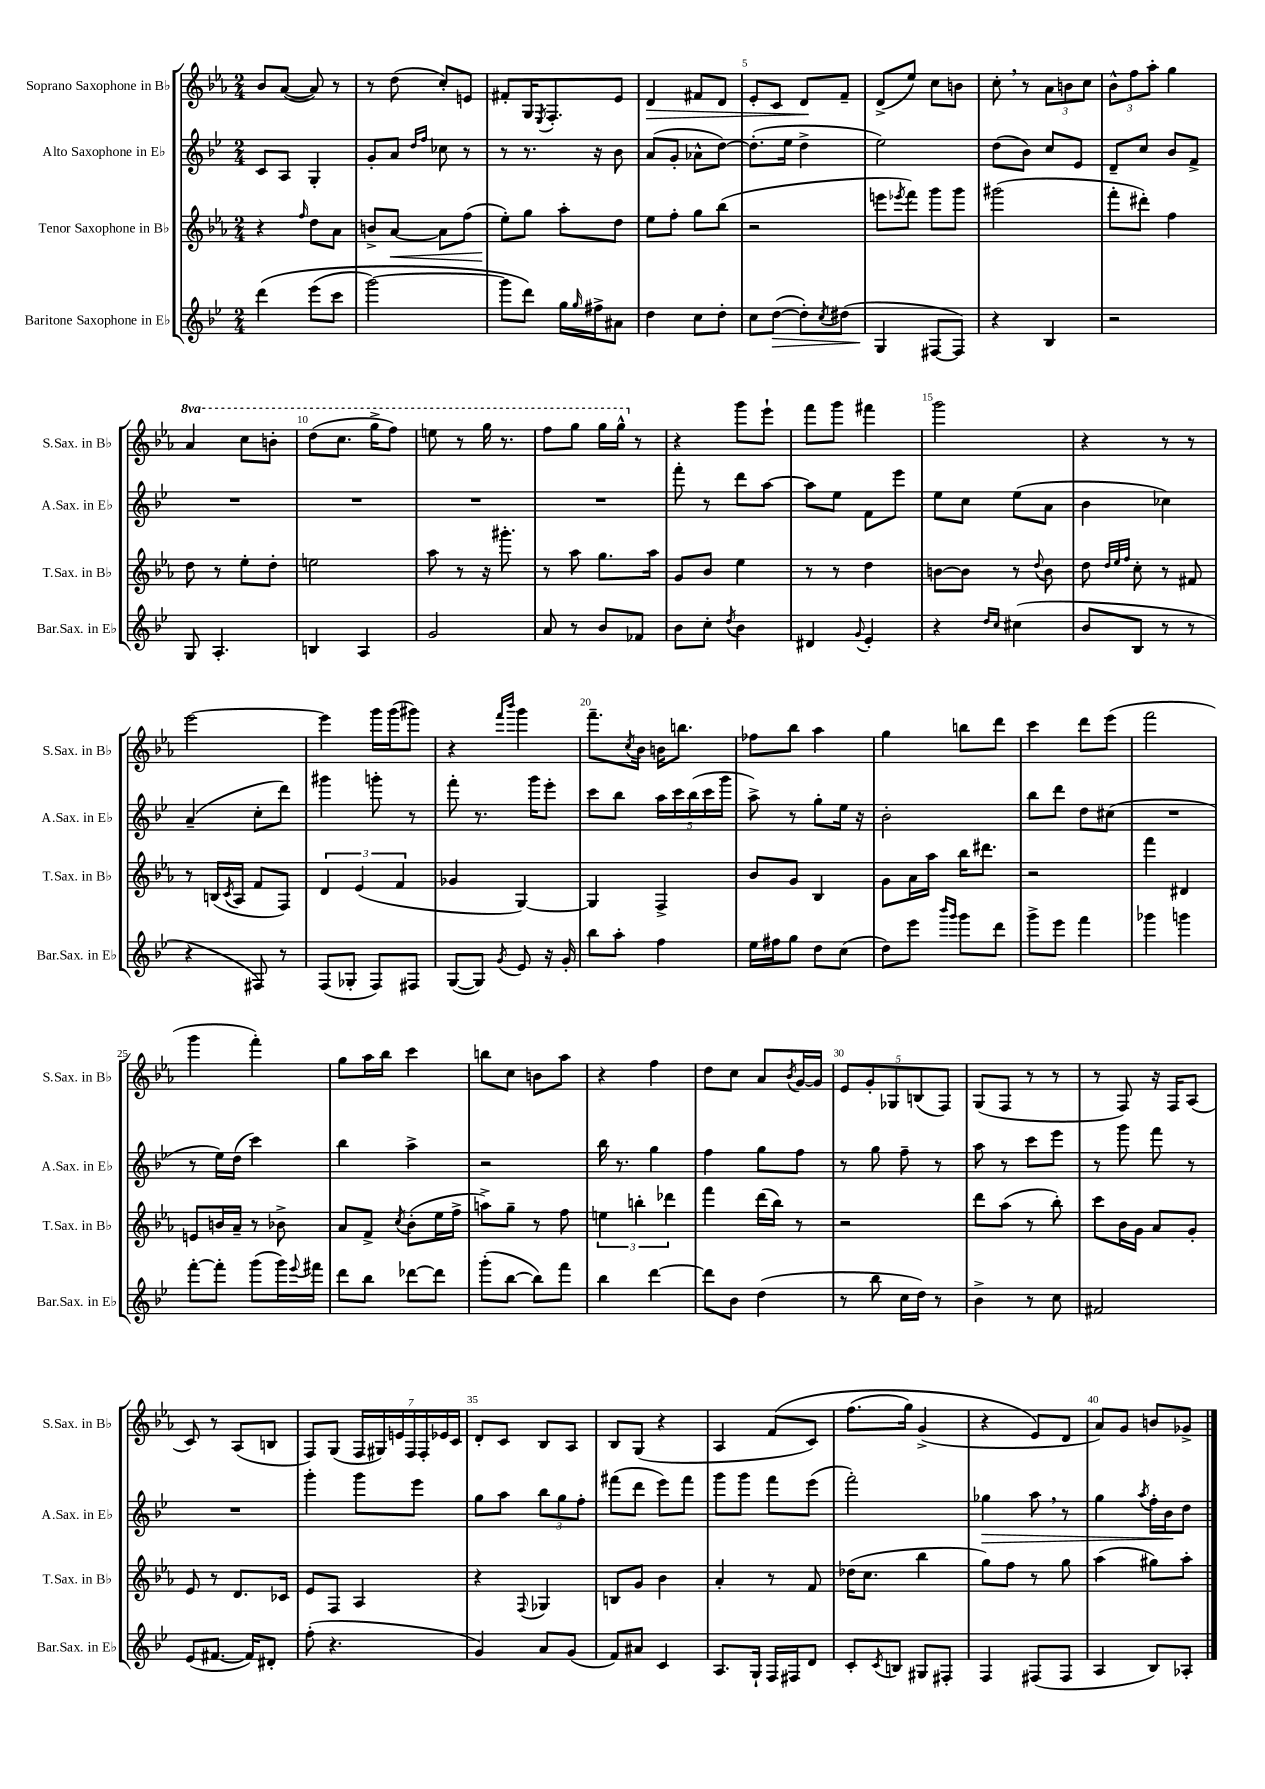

**kern	**dynam	**kern	**dynam	**kern	**dynam	**kern	**dynam
*part4	*part4	*part3	*part3	*part2	*part2	*part1	*part1
*staff4	*staff4	*staff3	*staff3	*staff2	*staff2	*staff1	*staff1
*I"Baritone Saxophone in E♭	*	*I"Tenor Saxophone in B♭	*	*I"Alto Saxophone in E♭	*	*I"Soprano Saxophone in B♭	*
*I'Bar.Sax. in E♭	*	*I'T.Sax. in B♭	*	*I'A.Sax. in E♭	*	*I'S.Sax. in B♭	*
*clefG2	*	*clefG2	*	*clefG2	*	*clefG2	*
*k[b-e-]	*	*k[b-e-a-]	*	*k[b-e-]	*	*k[b-e-a-]	*
*M2/4	*	*M2/4	*	*M2/4	*	*M2/4	*
=1	=1	=1	=1	=1	=1	=1	=1
(4ddd\	.	4r	.	8c/L	.	8b-/L	.
.	.	.	.	8A/J	.	([8a-/J	.
.	.	16qqff/	.	.	.	.	.
(8eee-\L	.	8dd\L	.	4G'/	.	8a-/])	.
8ccc\J	.	8a-\J	.	.	.	8r	.
=2	=2	=2	=2	=2	=2	=2	=2
[2ggg\)	.	8bn^/L	.	8g'/L	.	8r	.
!	!	!	!LO:HP:b	!	!	!	!
.	.	[8a-/J	<	8a/J	.	(8dd\	.
.	.	.	.	16qqdd/LL	.	.	.
.	.	.	.	16qqff/JJ	.	.	.
.	.	8a-\L]	.	8cc-X\	.	8cc'/L)	.
.	.	(8ff\J	.	8r	.	8en/J	.
=3	=3	=3	=3	=3	=3	=3	=3
8ggg\L]	.	8ee-'\L)	.	8r	.	8f#X'/L	.
8ddd\J)	.	8gg\J	[	8.r	.	16G/K	.
.	.	.	.	.	.	8qE-/	.
.	.	.	.	.	.	8.F'/	.
16gg\LL	.	8aa-'\L	.	.	.	.	.
16qqgg/	.	.	.	.	.	.	.
16ff#X^\J	.	.	.	16r	.	.	.
8a#X\J	.	8dd\J	.	8b-\	.	8e-/J	.
=4	=4	=4	=4	=4	=4	=4	=4
!	!	!	!	!	!	!	!LO:HP:b
4dd\	.	8ee-\L	.	(8a/L	.	4d/	>
.	.	8ff'\J	.	8g'/J	.	.	.
8cc\L	.	8gg\L	.	8a-X^^\L	.	8f#X/L	.
8dd'\J	.	(8bb-\J	.	[8dd\J)	.	8d/J	.
=5	=5	=5	=5	=5	=5	=5	=5
8cc\L	.	2r	.	(8.dd'\L]	.	8e-'/L	.
!	!LO:HP:b	!	!	!	!	!	!
([8dd\J	>	.	.	.	.	8c/J	.
.	.	.	.	16ee-\Jk	.	.	.
8dd'\L])	.	.	.	4dd^\	.	8d/L	.
8qcc/	.	.	.	.	.	.	.
(8dd#X\J	.	.	.	.	.	8f~/J	]
=6	=6	=6	=6	=6	=6	=6	=6
4G/	.	8eeen\L	.	2ee-\)	.	(8d^/L	.
.	.	8qeee-X/	.	.	.	.	.
.	.	8fff\J)	.	.	.	8ee-/J)	.
[8F#X/L	]	8ggg\L	.	.	.	8cc\L	.
8F#/J])	.	8ggg\J	.	.	.	8bn\J	.
=7	=7	=7	=7	=7	=7	=7	=7
4r	.	(2ggg#X\	.	(8dd\L	.	8cc',\	.
.	.	.	.	8b-\J)	.	8r	.
4B-/	.	.	.	8cc/L	.	12a-\L	.
.	.	.	.	.	.	12bn\	.
.	.	.	.	8e-/J	.	.	.
.	.	.	.	.	.	12cc\J	.
=8	=8	=8	=8	=8	=8	=8	=8
2r	.	8fff'\L	.	8d~/L	.	12b-^^\L	.
.	.	.	.	.	.	12ff\	.
.	.	8ddd#X'\J)	.	8cc/J	.	.	.
.	.	.	.	.	.	12aa-'\J	.
.	.	4ff\	.	8b-/L	.	4gg\	.
.	.	.	.	8f^/J	.	.	.
!!LO:LB:g=z
=9	=9	=9	=9	=9	=9	=9	=9
*	*	*	*	*	*	*8va	*
8G/	.	8dd\	.	2r	.	4aa-/	.
4.A'/	.	8r	.	.	.	.	.
.	.	8ee-'\L	.	.	.	8ccc\L	.
.	.	8dd'\J	.	.	.	8bbn'\J	.
=10	=10	=10	=10	=10	=10	=10	=10
4Bn/	.	2een\	.	2r	.	(8ddd\L	.
.	.	.	.	.	.	8.ccc\J	.
4A/	.	.	.	.	.	.	.
.	.	.	.	.	.	16ggg^\KL	.
.	.	.	.	.	.	8fff\J)	.
=11	=11	=11	=11	=11	=11	=11	=11
2g/	.	8aa-\	.	2r	.	8eeen\	.
.	.	8r	.	.	.	8r	.
.	.	16r	.	.	.	16ggg\	.
.	.	8.ggg#X'\	.	.	.	8.r	.
=12	=12	=12	=12	=12	=12	=12	=12
8a/	.	8r	.	2r	.	8fff\L	.
8r	.	8aa-\	.	.	.	8ggg\J	.
8b-/L	.	8.gg\L	.	.	.	16ggg\LL	.
.	.	.	.	.	.	16ggg^^\JJ	.
*	*	*	*	*	*	*X8va	*
8f-X/J	.	.	.	.	.	8r	.
.	.	16aa-\Jk	.	.	.	.	.
=13	=13	=13	=13	=13	=13	=13	=13
8b-\L	.	8g/L	.	8fff'\	.	4r	.
8cc'\J	.	8b-/J	.	8r	.	.	.
8qdd/	.	.	.	.	.	.	.
4b-\	.	4ee-\	.	8ddd\L	.	8ggg\L	.
.	.	.	.	[8aa\J	.	8eee-`\J	.
=14	=14	=14	=14	=14	=14	=14	=14
4d#X/	.	8r	.	8aa\L]	.	8fff\L	.
.	.	8r	.	8ee-\J	.	8ggg\J	.
8qqg/	.	.	.	.	.	.	.
4e-'/	.	4dd\	.	8f\L	.	4fff#X\	.
.	.	.	.	8eee-\J	.	.	.
=15	=15	=15	=15	=15	=15	=15	=15
4r	.	[8bn\L	.	8ee-\L	.	2ggg\	.
.	.	8b\J]	.	8cc\J	.	.	.
16qqdd/LL	.	.	.	.	.	.	.
16qqcc/JJ	.	.	.	.	.	.	.
(4cc#X\	.	8r	.	(8ee-\L	.	.	.
.	.	8qqdd/	.	.	.	.	.
.	.	8b\	.	8a\J	.	.	.
=16	=16	=16	=16	=16	=16	=16	=16
8b-/L	.	8dd\	.	4b-\	.	4r	.
.	.	32qqdd/LLL	.	.	.	.	.
.	.	32qqee-/	.	.	.	.	.
.	.	32qqff/JJJ	.	.	.	.	.
8B-/J	.	8cc'\	.	.	.	.	.
8r	.	8r	.	4cc-X\)	.	8r	.
8r	.	8f#X/	.	.	.	8r	.
!!LO:LB:g=z
=17	=17	=17	=17	=17	=17	=17	=17
4r	.	8r	.	(4a~/	.	[2eee-\	.
.	.	(16Bn/LL	.	.	.	.	.
.	.	8qc/	.	.	.	.	.
.	.	16A-/JJ	.	.	.	.	.
8F#X/)	.	8f/L	.	8cc'\L	.	.	.
8r	.	8F/J)	.	8ddd\J)	.	.	.
=18	=18	=18	=18	=18	=18	=18	=18
(8F/L	.	6d/	.	4ggg#X\	.	4eee-\]	.
8G-X'/J	.	.	.	.	.	.	.
.	.	(6e-/	.	.	.	.	.
8F/L)	.	.	.	8gggn'\	.	16ggg\LL	.
.	.	.	.	.	.	(16ggg\J	.
.	.	6f/	.	.	.	.	.
8F#X/J	.	.	.	8r	.	8ggg#X\J)	.
=19	=19	=19	=19	=19	=19	=19	=19
([8G/L	.	4g-X/	.	8fff'\	.	4r	.
8G/J])	.	.	.	8.r	.	.	.
.	.	.	.	.	.	16qqfff/LL	.
8qg/	.	.	.	.	.	16qqbbb-/JJ	.
8e-/	.	[4G/)	.	.	.	4ggg\	.
.	.	.	.	16ggg\KL	.	.	.
16r	.	.	.	8eee-'\J	.	.	.
16g'/	.	.	.	.	.	.	.
=20	=20	=20	=20	=20	=20	=20	=20
8bb-\L	.	4G/]	.	8ccc\L	.	8.fff~\L	.
8aa'\J	.	.	.	8bb-\J	.	.	.
.	.	.	.	.	.	8qcc/	.
.	.	.	.	.	.	16b-\Jk	.
4ff\	.	4F^/	.	20aa\LL	.	16bn\KL	.
.	.	.	.	20ccc\	.	.	.
.	.	.	.	.	.	8.bbn\J	.
.	.	.	.	(20bb-\	.	.	.
.	.	.	.	20ccc\	.	.	.
.	.	.	.	20ggg\JJ	.	.	.
=21	=21	=21	=21	=21	=21	=21	=21
16ee-\LL	.	8b-/L	.	8aa^\)	.	8ff-X\L	.
16ff#X\J	.	.	.	.	.	.	.
8gg\J	.	8g/J	.	8r	.	8bb-\J	.
8dd\L	.	4B-/	.	8gg'\L	.	4aa-\	.
(8cc\J	.	.	.	16ee-\Jk	.	.	.
.	.	.	.	16r	.	.	.
=22	=22	=22	=22	=22	=22	=22	=22
8dd\L)	.	8g\L	.	2b-'\	.	4gg\	.
8eee-\J	.	16a-\L	.	.	.	.	.
.	.	16aa-\JJ	.	.	.	.	.
16qqbbb-/LL	.	.	.	.	.	.	.
16qqggg/JJ	.	.	.	.	.	.	.
8ggg\L	.	16bb-\KL	.	.	.	8bbn\L	.
.	.	8.ddd#X\J	.	.	.	.	.
8ddd\J	.	.	.	.	.	8ddd\J	.
=23	=23	=23	=23	=23	=23	=23	=23
8ggg^\L	.	2r	.	8bb-\L	.	4ccc\	.
8eee-\J	.	.	.	8ddd\J	.	.	.
4fff\	.	.	.	8dd\L	.	8ddd\L	.
.	.	.	.	(8cc#X\J	.	(8eee-\J	.
=24	=24	=24	=24	=24	=24	=24	=24
4ggg-X\	.	4fff\	.	2r	.	2fff\	.
4gggn\	.	4d#X/	.	.	.	.	.
!!LO:LB:g=z
=25	=25	=25	=25	=25	=25	=25	=25
[8fff'\L	.	8en/L	.	8r	.	4ggg\	.
8fff'\J]	.	16bn/L	.	16ee-\LL)	.	.	.
.	.	16a-~/JJ	.	(16dd\JJ	.	.	.
(8ggg\L	.	8r	.	4ccc\)	.	4fff'\)	.
16ggg\L)	.	8b-X^\	.	.	.	.	.
8qqeee-/	.	.	.	.	.	.	.
16fff#X\JJ	.	.	.	.	.	.	.
=26	=26	=26	=26	=26	=26	=26	=26
8ddd\L	.	8a-/L	.	4bb-\	.	8gg\L	.
8bb-\J	.	8f^/J	.	.	.	16aa-\L	.
.	.	.	.	.	.	16bb-\JJ	.
.	.	8qcc/	.	.	.	.	.
[8ddd-X\L	.	(8b-'\L	.	4aa^\	.	4ccc\	.
8ddd-\J]	.	16ee-\L	.	.	.	.	.
.	.	16ff^\JJ	.	.	.	.	.
=27	=27	=27	=27	=27	=27	=27	=27
(8ggg'\L	.	8aan^\L)	.	2r	.	8bbn\L	.
[8bb-\J	.	8gg~\J	.	.	.	8cc\J	.
8bb-\L])	.	8r	.	.	.	8bn\L	.
8fff\J	.	8ff\	.	.	.	8aa-\J	.
=28	=28	=28	=28	=28	=28	=28	=28
4bb-\	.	6een\	.	16bb-\	.	4r	.
.	.	.	.	8.r	.	.	.
.	.	6bbn'\	.	.	.	.	.
[4ddd\	.	.	.	4gg\	.	4ff\	.
.	.	6ddd-X\	.	.	.	.	.
=29	=29	=29	=29	=29	=29	=29	=29
8ddd\L]	.	4fff\	.	4ff\	.	8dd\L	.
8b-\J	.	.	.	.	.	8cc\J	.
(4dd\	.	(16ddd\LL	.	8gg\L	.	8a-/L	.
.	.	16bb-\JJ)	.	.	.	.	.
.	.	.	.	.	.	8qb-/	.
.	.	8r	.	8ff\J	.	[16g/L	.
.	.	.	.	.	.	16g/JJ]	.
=30	=30	=30	=30	=30	=30	=30	=30
8r	.	2r	.	8r	.	10e-/L	.
.	.	.	.	.	.	10g'/	.
8bb-\	.	.	.	8gg\	.	.	.
.	.	.	.	.	.	10G-X/	.
16cc\LL	.	.	.	8ff~\	.	.	.
.	.	.	.	.	.	(10Bn/	.
16dd\JJ)	.	.	.	.	.	.	.
8r	.	.	.	8r	.	.	.
.	.	.	.	.	.	10F/J)	.
=31	=31	=31	=31	=31	=31	=31	=31
4b-^\	.	8ddd\L	.	8aa\	.	(8G/L	.
.	.	(8aa-\J	.	8r	.	8F/J	.
8r	.	8r	.	8ccc\L	.	8r	.
8cc\	.	8bb-'\)	.	8eee-\J	.	8r	.
=32	=32	=32	=32	=32	=32	=32	=32
2f#X/	.	8ccc\L	.	8r	.	8r	.
.	.	16b-\L	.	8ggg\	.	8F/)	.
.	.	16g\JJ	.	.	.	.	.
.	.	8a-/L	.	8fff\	.	16r	.
.	.	.	.	.	.	16F/KL	.
.	.	8g'/J	.	8r	.	(8A-/J	.
!!LO:LB:g=z
=33	=33	=33	=33	=33	=33	=33	=33
(8e-/L	.	8e-/	.	2r	.	8c/)	.
[8.f#X/J	.	8r	.	.	.	8r	.
.	.	8.d/L	.	.	.	(8A-/L	.
16f#/KL])	.	.	.	.	.	.	.
8d#X'/J	.	.	.	.	.	8Bn/J	.
.	.	16c-X/Jk	.	.	.	.	.
=34	=34	=34	=34	=34	=34	=34	=34
(8ff'\	.	8e-/L	.	4ggg'\	.	8F/L)	.
4.r	.	8F/J	.	.	.	(8G/J	.
.	.	4A-/	.	8ggg\L	.	28F/LL	.
.	.	.	.	.	.	28G#X/)	.
.	.	.	.	.	.	28en/	.
.	.	.	.	.	.	28F/	.
.	.	.	.	8eee-\J	.	.	.
.	.	.	.	.	.	28F'/	.
.	.	.	.	.	.	28e-X/	.
.	.	.	.	.	.	28c/JJ	.
=35	=35	=35	=35	=35	=35	=35	=35
4g/)	.	4r	.	8gg\L	.	8d'/L	.
.	.	.	.	8aa\J	.	8c/J	.
.	.	8qqF/	.	.	.	.	.
8a/L	.	4G-X/	.	12bb-\L	.	8B-/L	.
.	.	.	.	12gg\	.	.	.
(8g/J	.	.	.	.	.	8A-/J	.
.	.	.	.	12ff'\J	.	.	.
=36	=36	=36	=36	=36	=36	=36	=36
8f/L)	.	8Bn/L	.	(8fff#X\L	.	8B-/L	.
8a#X/J	.	8g/J	.	8ddd\J	.	(8G/J	.
4c/	.	4b-\	.	8eee-\L)	.	4r	.
.	.	.	.	8fff#\J	.	.	.
=37	=37	=37	=37	=37	=37	=37	=37
8.A/L	.	4a-'/	.	8ggg\L	.	4A-/	.
.	.	.	.	8ggg\J	.	.	.
16G`/Jk	.	.	.	.	.	.	.
16F/LL	.	8r	.	8fff\L	.	(8f/L	.
16F#X/J	.	.	.	.	.	.	.
8d/J	.	8f/	.	(8eee-\J	.	8c/J)	.
=38	=38	=38	=38	=38	=38	=38	=38
8c'/L	.	(16dd-X\KL	.	2fff'\)	.	(8.ff\L	.
.	.	8.cc\J	.	.	.	.	.
8qc/	.	.	.	.	.	.	.
8Bn/J	.	.	.	.	.	.	.
.	.	.	.	.	.	16gg\Jk)	.
8G#X/L	.	4bb-\	.	.	.	(4g^/	.
8F#X'/J	.	.	.	.	.	.	.
=39	=39	=39	=39	=39	=39	=39	=39
!	!	!	!	!	!LO:HP:b	!	!
4F/	.	8gg\L)	.	4gg-X\	>	4r	.
.	.	8ff\J	.	.	.	.	.
(8F#X/L	.	8r	.	8aa,\	.	8e-/L)	.
8F#/J	.	8gg\	.	8r	.	8d/J	.
=40	=40	=40	=40	=40	=40	=40	=40
4A/	.	(4aa-\	.	4gg\	.	8a-/L)	.
.	.	.	.	.	.	8g/J	.
.	.	.	.	8qaa/	.	.	.
8B-/L)	.	8gg#X\L)	.	16ff'\LL	.	8bn/L	.
.	.	.	.	16b-\J	.	.	.
8A-X'/J	.	8aa-'\J	.	8dd\J	]	8g-X^/J	.
==	==	==	==	==	==	==	==
*-	*-	*-	*-	*-	*-	*-	*-
